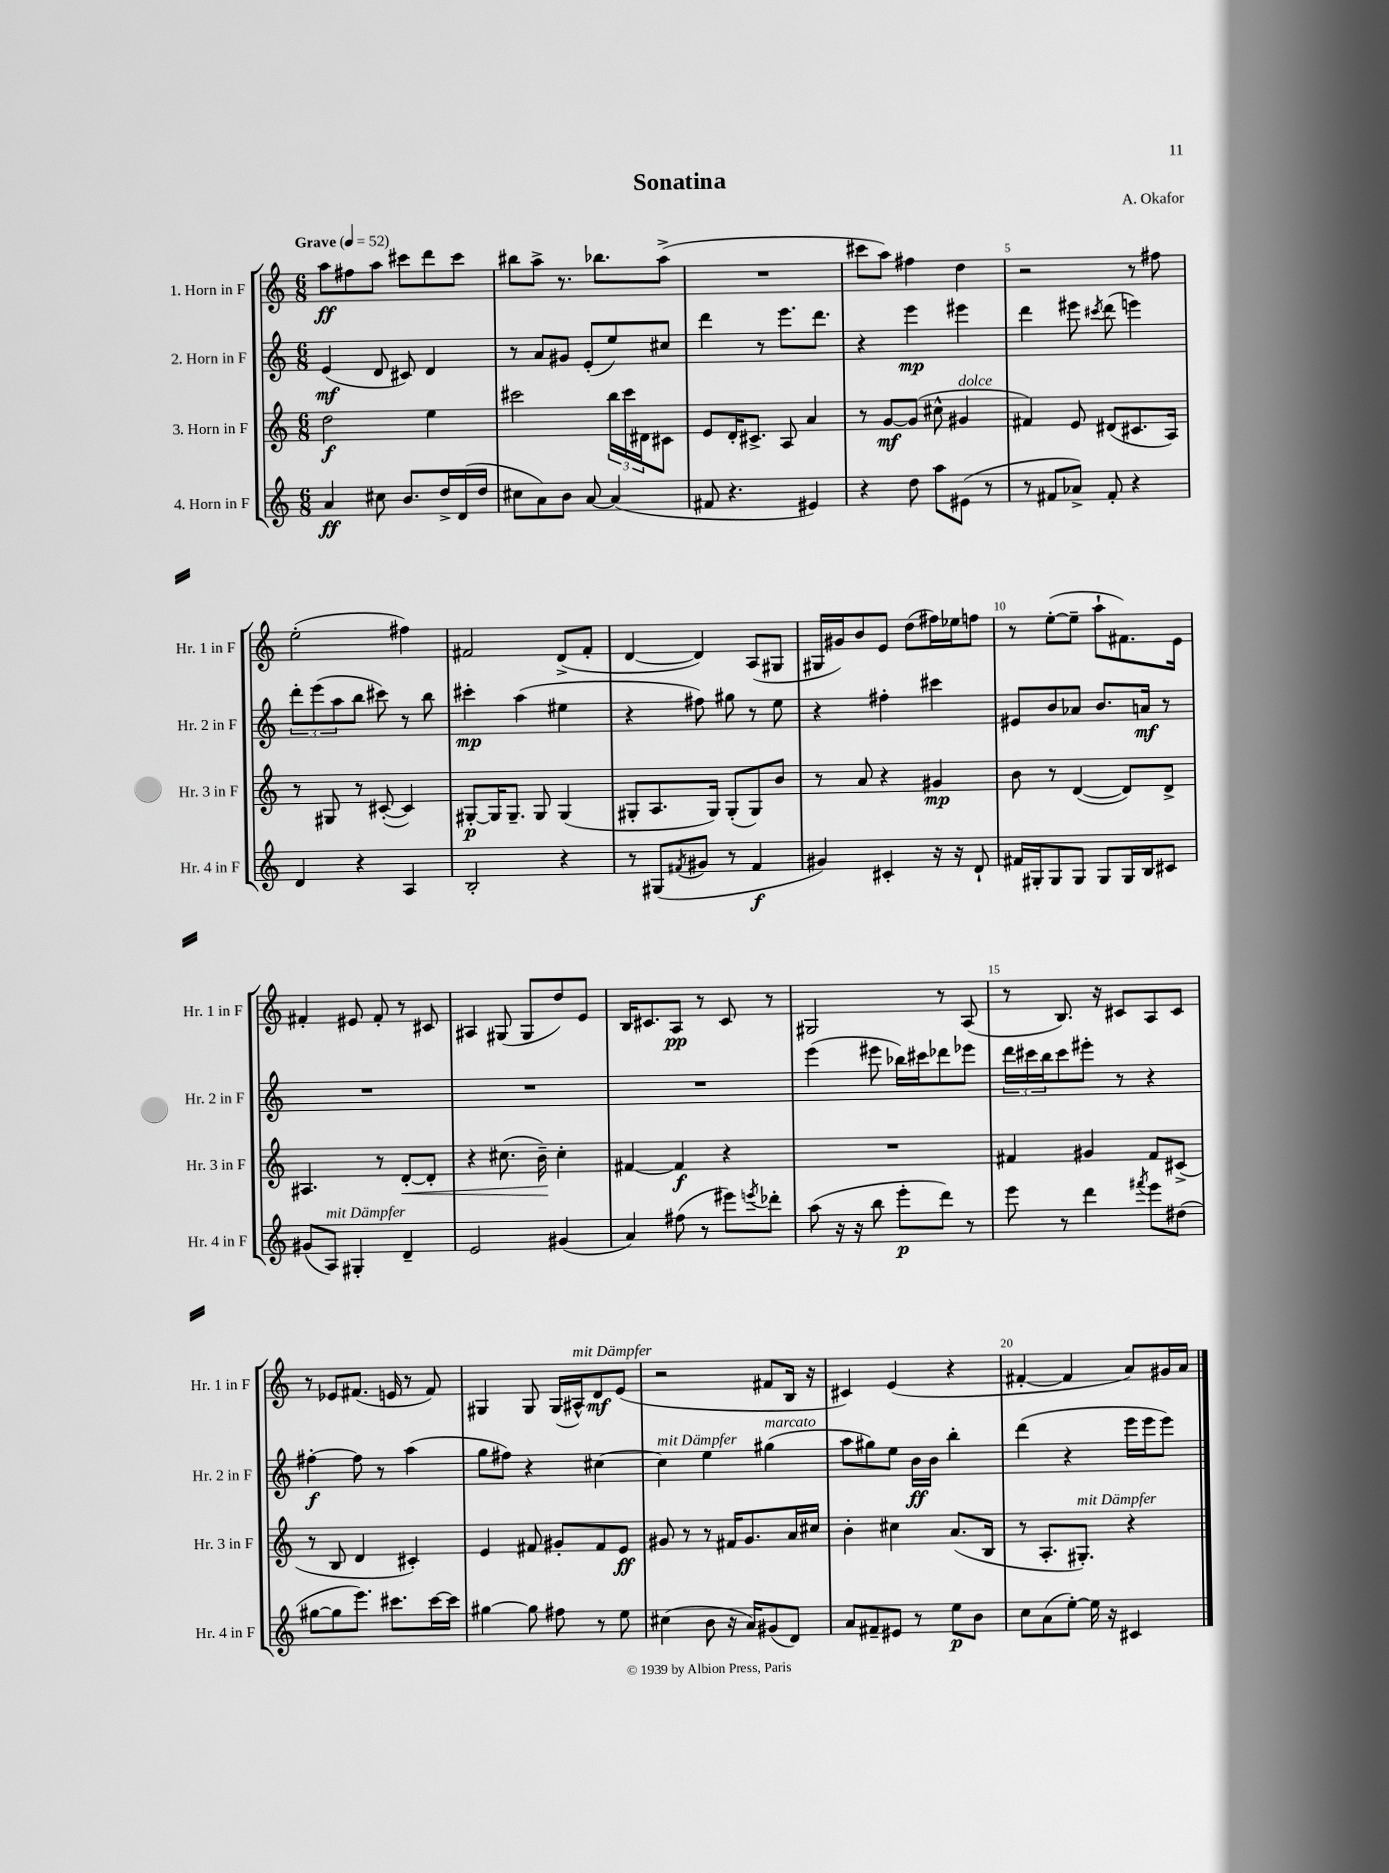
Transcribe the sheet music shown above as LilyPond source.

\header { title = "Sonatina" composer = "A. Okafor" }
<<
\new StaffGroup <<
\new Staff = "s0" \with { instrumentName = "1. Horn in F" shortInstrumentName = "Hr. 1 in F" } {
    \clef treble \key c \major \numericTimeSignature \time 6/8 \tempo "Grave" 4 = 52
    a''8\ff fis''8 a''8 cis'''8 d'''8 cis'''8 |
    bis''8 a''8-> r8. bes''8. a''8->( |
    R2. |
    cis'''8 a''8) fis''4 d''4 |
    r2 r8 fis''8 |
    e''2-.( fis''4) |
    fis'2 d'8->( fis'8-. |
    d'4~ d'4) a8( gis8 |
    gis16 gis'16) b'8 e'8 d''8( fis''16) ees''16 f''8 |
    r8 e''8~-.( e''8-- a''8-! fis'8.) e'16 |
    fis'4-. eis'8 fis'8-. r8 cis'8 |
    ais4 gis8( gis8 d''8) e'8 |
    b16 cis'8. a8\pp r8 cis'8 r8 |
    gis2 r8 a8( |
    r8 b8.) r16 cis'8 a8 cis'8 |
    r8 ees'8 fis'8.( e'16 r8 fis'8) |
    gis4 gis8 gis16( ais16-^^\markup { \italic "mit Dämpfer" }) d'8\mf e'8( |
    r2 fis'8 b16 r16 |
    cis'4) e'4( r4 |
    fis'4~-. fis'4 a'8) gis'16 a'16 \bar "|." |
}
\new Staff = "s1" \with { instrumentName = "2. Horn in F" shortInstrumentName = "Hr. 2 in F" } {
    \clef treble \key c \major \numericTimeSignature \time 6/8
    e'4\mf( d'8 cis'8) d'4 |
    r8 a'8 gis'8 e'8-.( e''8) cis''8 |
    d'''4 r8 e'''8. d'''8. |
    r4 e'''4\mp eis'''4 |
    d'''4 eis'''8 \acciaccatura { cis'''8 } d'''8( e'''4) |
    \tuplet 3/2 { d'''8-. e'''8( a''8 } b''8 cis'''8) r8 b''8 |
    cis'''4-.\mp a''4( eis''4 |
    r4 fis''8) gis''8 r8 e''8 |
    r4 fis''4-. cis'''4 |
    eis'8 b'8 aes'8 b'8. a'16\mf r8 |
    R2. |
    R2. |
    R2. |
    e'''4( eis'''8 bes''16) cis'''16 des'''8 ees'''8 |
    \tuplet 3/2 { d'''16 cis'''16 b''16 } cis'''8 eis'''8-. r8 r4 |
    fis''4~-.\f fis''8 r8 a''4( |
    g''8 fis''8) r4 cis''4~ |
    cis''4^\markup { \italic "mit Dämpfer" } e''4 gis''4^\markup { \italic "marcato" }( |
    a''8 gis''8) e''8 b'16\ff b'16 b''4-. |
    d'''4( r4 e'''16 e'''16 e'''8) \bar "|." |
}
\new Staff = "s2" \with { instrumentName = "3. Horn in F" shortInstrumentName = "Hr. 3 in F" } {
    \clef treble \key c \major \numericTimeSignature \time 6/8
    d''2\f e''4 |
    cis'''2 \tuplet 3/2 { b''16 cis'''16 dis'16 } cis'8 |
    e'8 d'16-. cis'8.-> a8 a'4 |
    r8 g'8~\mf g'8( cis''8-^ gis'4^\markup { \italic "dolce" } |
    fis'4) e'8 dis'8( cis'8. a16) |
    r8 gis8 r8 cis'8~-.( cis'4) |
    gis8~-.\p gis16 gis8.-- gis8 gis4( |
    gis8-. a8. gis16) gis8-.( gis8) b'8 |
    r8 a'8 r4 gis'4\mp |
    b'8 r8 d'4~( d'8) d'8-> |
    ais4. r8 d'8~-.\< d'8-. |
    r4 cis''8.( b'16--\!) cis''4-. |
    fis'4~ fis'4\f r4 |
    R2. |
    fis'4 gis'4 fis'8 cis'8->( |
    r8 b8 d'4 cis'4-.) |
    e'4 fis'8 gis'8-. fis'8 e'8\ff |
    gis'8 r8 r8 fis'16 gis'8. a'16 cis''16 |
    b'4-. cis''4 a'8.( b16 |
    r8 a8.-. gis8.-.^\markup { \italic "mit Dämpfer" }) r4 \bar "|." |
}
\new Staff = "s3" \with { instrumentName = "4. Horn in F" shortInstrumentName = "Hr. 4 in F" } {
    \clef treble \key c \major \numericTimeSignature \time 6/8
    a'4\ff cis''8 b'8. d''16-> d'16( d''16 |
    cis''8 a'8) b'8 a'8~ a'4( |
    fis'8 r4. eis'4) |
    r4 d''8 a''8 eis'8( r8 |
    r8 fis'8 aes'8->) fis'8-. r4 |
    d'4 r4 a4 |
    b2-. r4 |
    r8 gis8( \acciaccatura { fis'8 } gis'8 r8 fis'4\f |
    gis'4) cis'4-. r16 r16 d'8-! |
    fis'16 gis16-. gis8 gis8 gis8 gis16 b16 cis'8 |
    gis'8( a8^\markup { \italic "mit Dämpfer" }) gis4-. d'4-- |
    e'2 gis'4( |
    a'4) fis''8( r8 eis'''8) \acciaccatura { e'''8 } des'''8-. |
    a''8( r16 r16 b''8 e'''8-.\p d'''8) r8 |
    e'''8 r8 d'''4 \acciaccatura { fis'''8 } e'''8 dis''8( |
    gis''8~ gis''8 e'''8.) cis'''8. cis'''16~ cis'''16 |
    gis''4~ gis''8 fis''8 r8 e''8 |
    cis''4( b'8 r16 a'16) gis'8( d'8) |
    a'8 fis'8-- eis'8 r8 e''8\p b'8 |
    c''8 a'8( e''8~-.) e''16 r16 cis'4 \bar "|." |
}
>>
>>
\layout { \context { \Score \override BarNumber.break-visibility = ##(#f #t #t) barNumberVisibility = #(every-nth-bar-number-visible 5) } }
